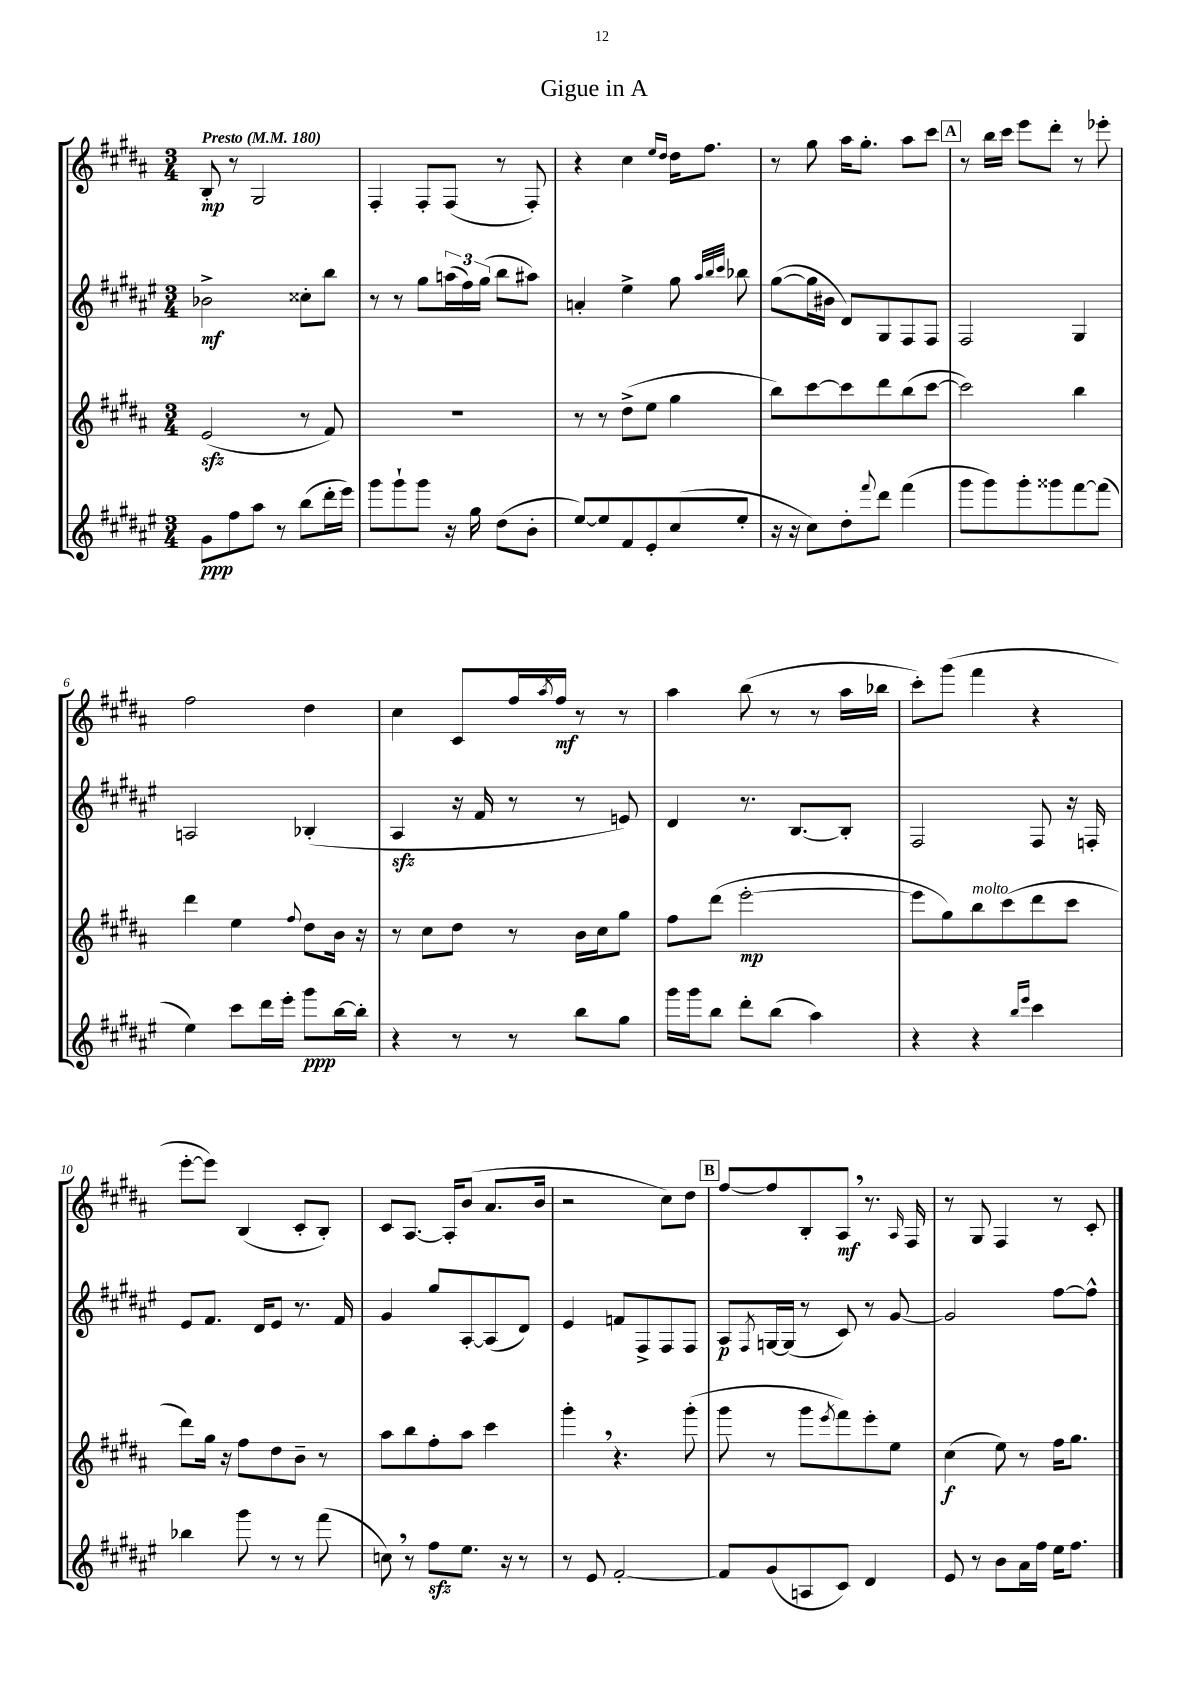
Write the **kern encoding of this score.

**kern	**kern	**kern	**kern
*staff4	*staff3	*staff2	*staff1
*clefG2	*clefG2	*clefG2	*clefG2
*k[f#c#g#d#a#e#]	*k[f#c#g#d#a#]	*k[f#c#g#d#a#e#]	*k[f#c#g#d#a#]
*M3/4	*M3/4	*M3/4	*M3/4
*MM180	*MM180	*MM180	*MM180
8g#	(2e	2b-^	8B'
8ff#	.	.	8r
8aa#	.	.	2G#
8r	.	.	.
(8bb	8r	8cc##'	.
16ddd#'	8f#)	8bb	.
16eee#)	.	.	.
=	=	=	=
8ggg#	2.r	8r	4F#'
8ggg#`	.	8r	.
8ggg#	.	8gg#	8F#'
16r	.	(24aa	(8F#
.	.	24ff#)	.
16gg#	.	.	.
.	.	(24gg#	.
(8dd#	.	8bb	8r
8b'	.	8aa#)	8F#')
=	=	=	=
[8ee#)	8r	4a'	4r
8ee#]	8r	.	.
8f#	(8dd#^	4ee#^	4cc#
8e#'	8ee	.	.
.	.	.	16qqee
.	.	.	16qqdd#
(8cc#	4gg#	8gg#	16dd#
.	.	.	8.ff#
.	.	32qqaa#	.
.	.	32qqbb	.
.	.	32qqccc#	.
8ee#'	.	8bb-	.
=	=	=	=
16r	8bb)	([8gg#	8r
16r	.	.	.
8cc#)	[8ccc#	16gg#]	8gg#
.	.	16b#	.
8dd#'	8ccc#]	8d#)	16aa#
.	.	.	8.gg#'
8qqfff#	.	.	.
8ddd#	8ddd#	8G#	.
(4fff#	(8bb	8F#	8aa#
.	[8ccc#	8F#	8ccc#
=	=	=	=
8ggg#	2ccc#])	2F#	8r
8ggg#)	.	.	16bb
.	.	.	16ccc#
8ggg#'	.	.	8eee
8ggg##	.	.	8ddd#'
[8fff#	4bb	4G#	8r
(8fff#]	.	.	8eee-'
=	=	=	=
4ee#)	4ddd#	2A	2ff#
8ccc#	4ee	.	.
16ddd#	.	.	.
16eee#'	.	.	.
.	8qqff#	.	.
8ggg#	8dd#	(4B-'	4dd#
[16bb	16b	.	.
16bb']	16r	.	.
=	=	=	=
4r	8r	4A#	4cc#
.	8cc#	.	.
8r	8dd#	16r	8c#
.	.	16f#	.
8r	8r	8r	16ff#
.	.	.	8qaa#
.	.	.	16ff#
8bb	16b	8r	8r
.	16cc#	.	.
8gg#	8gg#	8e)	8r
=	=	=	=
16ggg#	8ff#	4d#	4aa#
16ggg#	.	.	.
8bb	(8ddd#	.	.
8ddd#'	[2eee'	8.r	(8bb
(8bb	.	.	8r
.	.	[8.B	.
4aa#)	.	.	8r
.	.	8B']	16aa#
.	.	.	16bb-
=	=	=	=
4r	8eee]	2F#	8ccc#')
.	8gg#)	.	(8ggg#
4r	8bb	.	4fff#
.	(8ccc#	.	.
16qqbb	.	.	.
16qqeee#	.	.	.
4ccc#	8ddd#	8F#	4r
.	8ccc#	16r	.
.	.	16F'	.
=	=	=	=
4bb-	8ddd#)	8e#	[8eee'
.	16gg#	8.f#	8eee])
.	16r	.	.
8ggg#	8ff#	.	(4B
.	.	16d#	.
8r	8dd#	8e#	.
8r	8b~	8.r	8c#'
(8fff#	8r	.	8B')
.	.	16f#	.
=	=	=	=
8cc)	8aa#	4g#	8c#
8r	8bb	.	[8.A#
8ff#	8ff#'	8gg#	.
.	.	.	16A#']
8.ee#	8aa#	[8A#'	(8b
.	4ccc#	(8A#]	8.a#
16r	.	.	.
8r	.	8d#)	.
.	.	.	16b
=	=	=	=
8r	4ggg#'	4e#	2r
8e#	.	.	.
[2f#'	4.r	8f	.
.	.	8F#^	.
.	.	8F#	8cc#)
.	(8ggg#'	8F#	8dd#
=	=	=	=
8f#]	8ggg#	8A#	[8ff#
.	.	8qF#	.
(8g#	8r	[16G	8ff#]
.	.	(16G]	.
8A	8ggg#	8r	8B'
.	8qeee	.	.
8c#)	8fff#)	8c#)	8A#
4d#	8eee'	8r	8.r
.	8ee	[8g#	.
.	.	.	16qqA#
.	.	.	16F#
=	=	=	=
8e#	(4cc#	2g#]	8r
8r	.	.	8G#
8b	8ee)	.	4F#
16a#	8r	.	.
16ff#	.	.	.
16ee#	16ff#	[8ff#	8r
8.ff#	8.gg#	.	.
.	.	8ff#^^]	8c#'
==	==	==	==
*-	*-	*-	*-
